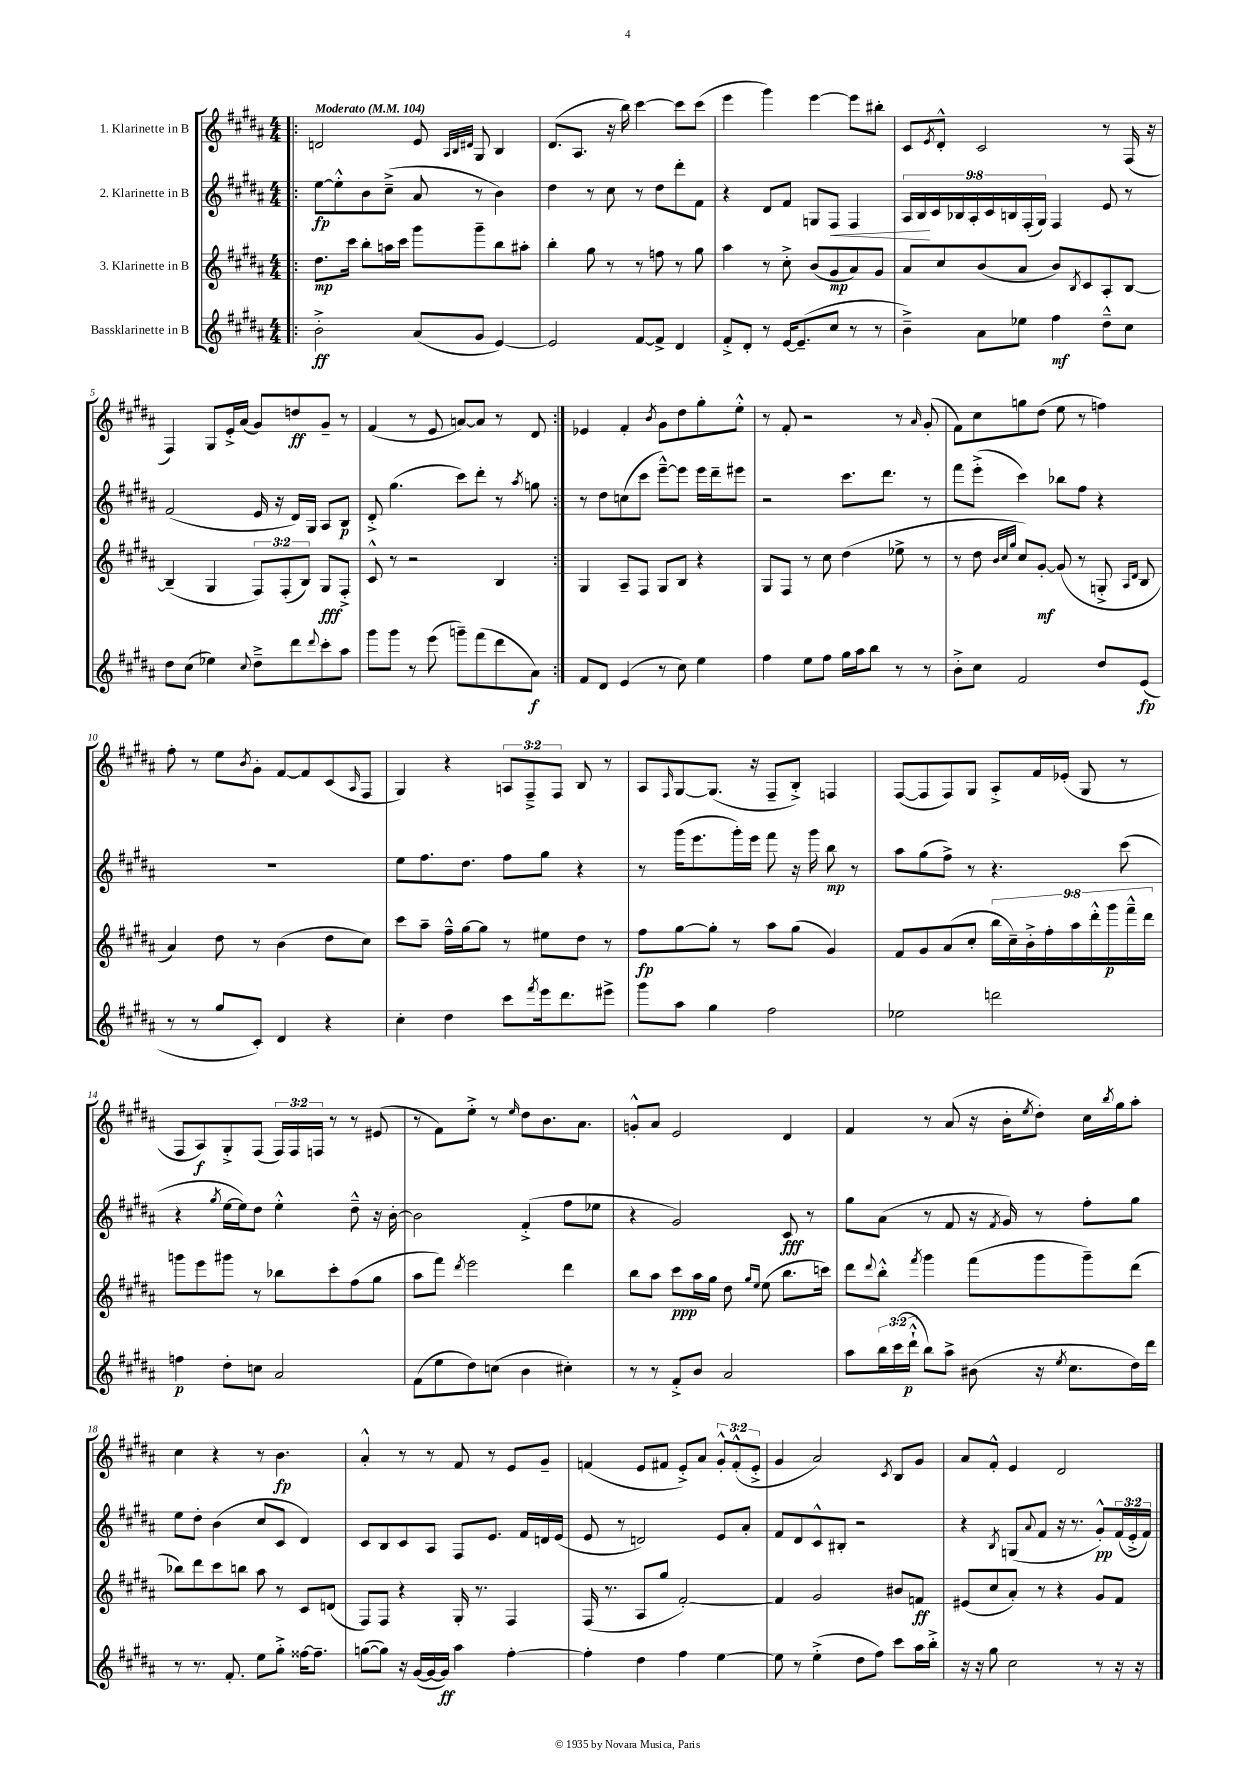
<<
\new StaffGroup <<
\new Staff = "s0" \with { instrumentName = "1. Klarinette in B" } {
    \clef treble \key b \major \numericTimeSignature \time 4/4 \override Staff.TupletNumber.text = #tuplet-number::calc-fraction-text \tempo "Moderato" 4 = 104
    \repeat volta 2 { \bar ".|:" d'2 e'8 \grace { ais32 b32 dis'32 } gis8 b4 |
    dis'8.( ais8. r16 b''16) cis'''4~ cis'''8 cis'''8( |
    e'''4 gis'''4) e'''4~ e'''8 bis''8-. |
    cis'8 \acciaccatura { e'8 } dis'8-.-^ cis'2 r8 fis16( r16 |
    fis4) gis8 e'16-.-> ais'16( gis'8) d''8\ff gis'8-- r8 |
    fis'4( r8 e'8 a'8~) a'8 r8 dis'8 | }
    ees'4 fis'4-. \acciaccatura { b'8 } gis'8 dis''8 gis''8-. e''8-.-^ |
    r8 fis'8-. r2 r8 \grace { ais'16 } gis'8-.( |
    fis'8) cis''8 g''8 dis''8( e''8 r8 f''4) |
    fis''8-. r8 e''8 \acciaccatura { b'8 } gis'8-. fis'8~ fis'8 cis'8( \grace { ais16 } fis8 |
    gis4) r4 \tuplet 3/2 { a8 fis8---> fis8 } b8 r8 |
    ais8 \grace { fis16 } gis8~ gis8.( r16 fis8-- b8-.->) f4 |
    fis8~( fis8 fis8) gis8 ais8-.-> fis'16 ees'16-.( gis8 r8 |
    fis8 ais8\f) gis8-.-> fis8( \tuplet 3/2 { fis16) fis16 f16 } r8 r8 eis'8( |
    r8 fis'8) e''8-.-> r8 \grace { e''16 } dis''8 b'8. ais'8. |
    g'8-.-^ ais'8 e'2 dis'4 |
    fis'4 r8 ais'8( r16 b'16-. \acciaccatura { e''8 } dis''8-.) cis''16 \acciaccatura { b''8 } gis''16 ais''8-. |
    cis''4 r4 r8 b'4.\fp |
    ais'4-.-^ r8 r8 fis'8 r8 e'8 gis'8-- |
    f'4( e'8 fis'8 e'8-.->) ais'8 \tuplet 3/2 { gis'8-.-^ fis'8-.-^( e'8-.-> } |
    gis'4 ais'2) \acciaccatura { cis'8 } b8 gis'8 |
    ais'8 fis'8-.-^ e'4 dis'2 \bar "|." |
}
\new Staff = "s1" \with { instrumentName = "2. Klarinette in B" } {
    \clef treble \key b \major \numericTimeSignature \time 4/4 \override Staff.TupletNumber.text = #tuplet-number::calc-fraction-text
    \repeat volta 2 { \bar ".|:" e''8~\fp e''8-.-^ b'8 cis''8--->( ais'8 r8 b'4) |
    dis''4 r8 cis''8 r8 dis''8 dis'''8-. fis'8 |
    r4 dis'8 fis'8 g8 fis8\< fis4 |
    \tuplet 9/8 { ais16 b16\! cis'16 bes16 ais16-. cis'16 b16 fis16-.( gis16) } fis4 e'8 r8 |
    fis'2( e'16 r16 dis'16) gis16 ais8 b8\p |
    dis'8-.-> gis''4.( cis'''8) dis'''8-. r8 \acciaccatura { ais''8 } g''8 | }
    r8 dis''8 c''8( cis'''8 e'''8~---^) e'''8 e'''16 dis'''16-- eis'''8 |
    r2 cis'''8. dis'''8. r8 |
    fis'''8 e'''8-.->( cis'''4) bes''8 fis''8 r4 |
    R1 |
    e''8 fis''8. dis''8. fis''8 gis''8 r4 |
    r8 gis'''16( e'''8. gis'''16-.) e'''16 fis'''8 r16 gis'''16 b''8\mp r8 |
    ais''8 gis''8( fis''8->) r8 r4. cis'''8( |
    r4 \acciaccatura { gis''8 } e''16~ e''16) dis''8 e''4-.-^ dis''8---^ r16 b'16~-. |
    b'2 fis'4-.->( fis''8 ees''8 |
    r4 gis'2) cis'8\fff r8 |
    gis''8 ais'8( r8 fis'8 r16 \acciaccatura { fis'8 } gis'16) r8 fis''8-. gis''8 |
    e''8 dis''8-. b'4( cis''8 cis'8 dis'4) |
    cis'8 b8 cis'8 ais8 fis8 e'8. fis'16 d'16 e'16( |
    e'8 r8 d'2) e'8 ais'8-. |
    fis'8 dis'8 cis'8-^ bis8-. r2 |
    r4 \acciaccatura { b8 } g8( \appoggiatura { ais'8 } fis'8 r16 r8. gis'8-.-^\pp) \tuplet 3/2 { fis'16( e'16-.-> fis'16) } \bar "|." |
}
\new Staff = "s2" \with { instrumentName = "3. Klarinette in B" } {
    \clef treble \key b \major \numericTimeSignature \time 4/4 \override Staff.TupletNumber.text = #tuplet-number::calc-fraction-text
    \repeat volta 2 { \bar ".|:" dis''8.\mp cis'''16 b''8-. a''16 cis'''16 gis'''8 gis'''8-- b''8 ais''8-. |
    b''4-. gis''8 r8 r8 f''8 r8 gis''8 |
    ais''4 r8 cis''8-.-> b'8( gis'8\mp ais'8) gis'8 |
    ais'8 cis''8 b'8( ais'8 b'8) \acciaccatura { b8 } cis'8 ais8-. b8~ |
    b4--( gis4 \tuplet 3/2 { fis8) fis8-.( b8) } gis8\fff fis8-.-> |
    cis'8-^ r8 r2 b4 | }
    gis4 ais8-- fis8 gis8 b8 r4 |
    gis8 fis8 r8 cis''8 dis''4( ees''8-> r8 |
    r8 dis''8 \grace { b'32 cis''32 gis''32 } cis''8) gis'8~-.\mf gis'8( r8 g8-.-> \grace { ais16 dis'16 } b8 |
    ais'4) dis''8 r8 b'4( dis''8 cis''8) |
    cis'''8 ais''8-- fis''16---^ gis''16~ gis''8 r8 eis''8 dis''8 r8 |
    fis''8\fp gis''8~ gis''8-. r8 ais''8 gis''8( gis'4) |
    fis'8 gis'8 ais'8( cis''8-. \tuplet 9/8 { b''16 cis''16--) b'16-.-> fis''16-. ais''16 dis'''16-.-^ gis'''16\p fis'''16---^ dis'''16 } |
    g'''8 e'''8 gis'''8 r8 bes''8 cis'''8-. fis''8( gis''8 |
    ais''8 fis'''8) \acciaccatura { dis'''8 } e'''2 dis'''4 |
    b''8 ais''8 cis'''8\ppp ais''16 gis''16 dis''8 \grace { gis''16 e''16 } e''8( b''8. c'''16) |
    dis'''8 \appoggiatura { dis'''8 } b''8-.-^ \acciaccatura { fis'''8 } gis'''4 fis'''8( gis'''8 gis'''8--) dis'''8( |
    bes''8) dis'''8 cis'''8 b''8 ais''8 r8 cis'8 d'8( |
    fis8) fis8 r4 gis16-. r8. fis4 |
    fis16( r8. ais8 gis''8 fis'2~-.) |
    fis'4 gis'2 bis'8 f'8\ff |
    eis'8( cis''8 ais'8-.) r8 r4 gis'8 fis'8 \bar "|." |
}
\new Staff = "s3" \with { instrumentName = "Bassklarinette in B" } {
    \clef treble \key b \major \numericTimeSignature \time 4/4 \override Staff.TupletNumber.text = #tuplet-number::calc-fraction-text
    \repeat volta 2 { \bar ".|:" b'2-.->\ff ais'8( gis'8 e'4~) |
    e'2 fis'8~ fis'8-> dis'4 |
    fis'8-.-> dis'8-. r8 e'16~ e'8.--( cis''8 r8 r8 |
    b'4--->) ais'8 ees''8 fis''4\mf dis''8---^ cis''8 |
    dis''8 cis''8( ees''4) \appoggiatura { cis''8 } dis''8---> dis'''8 \appoggiatura { dis'''8 } cis'''8-. ais''8 |
    gis'''8 gis'''8 r8 e'''8( g'''8--) fis'''8( dis'''8 ais'8\f) | }
    fis'8 dis'8 e'4( r8 cis''8) e''4 |
    fis''4 e''8 fis''8 gis''16 ais''16 b''8 r8 r8 |
    b'8-.-> cis''8 fis'2 dis''8 e'8\fp( |
    r8 r8 gis''8 cis'8-.) dis'4 r4 |
    cis''4-. dis''4 cis'''8 \acciaccatura { fis'''8 } e'''16 dis'''8. eis'''8-> |
    gis'''8 ais''8 gis''4 fis''2 |
    ees''2 d'''2 |
    f''4\p dis''8-. c''8 ais'2 |
    fis'8( e''8 dis''8) c''8( b'4 cis''4-.) |
    r8 r8 fis'8-.-> b'8 ais'2 |
    ais''8 \tuplet 3/2 { b''16 cis'''16( dis'''16-!-^\p } b''8) ais''8-> bis'8( r16 \acciaccatura { e''8 } cis''8. dis''16) dis'''16 |
    r8 r8. fis'8.-. e''8 gis''8-.-> fisis''16~ fisis''8.-- |
    g''8~( g''8) r16 gis'16~( gis'16~ gis'16\ff) ais''4 fis''4~-. |
    fis''4-. dis''4 fis''4 e''4~ |
    e''8 r8 e''4-.->( dis''8 fis''8) cis'''8 ais''16 b''16-.-> |
    r16 r16 gis''8 cis''2 r8 r16 r16 \bar "|." |
}
>>
>>
